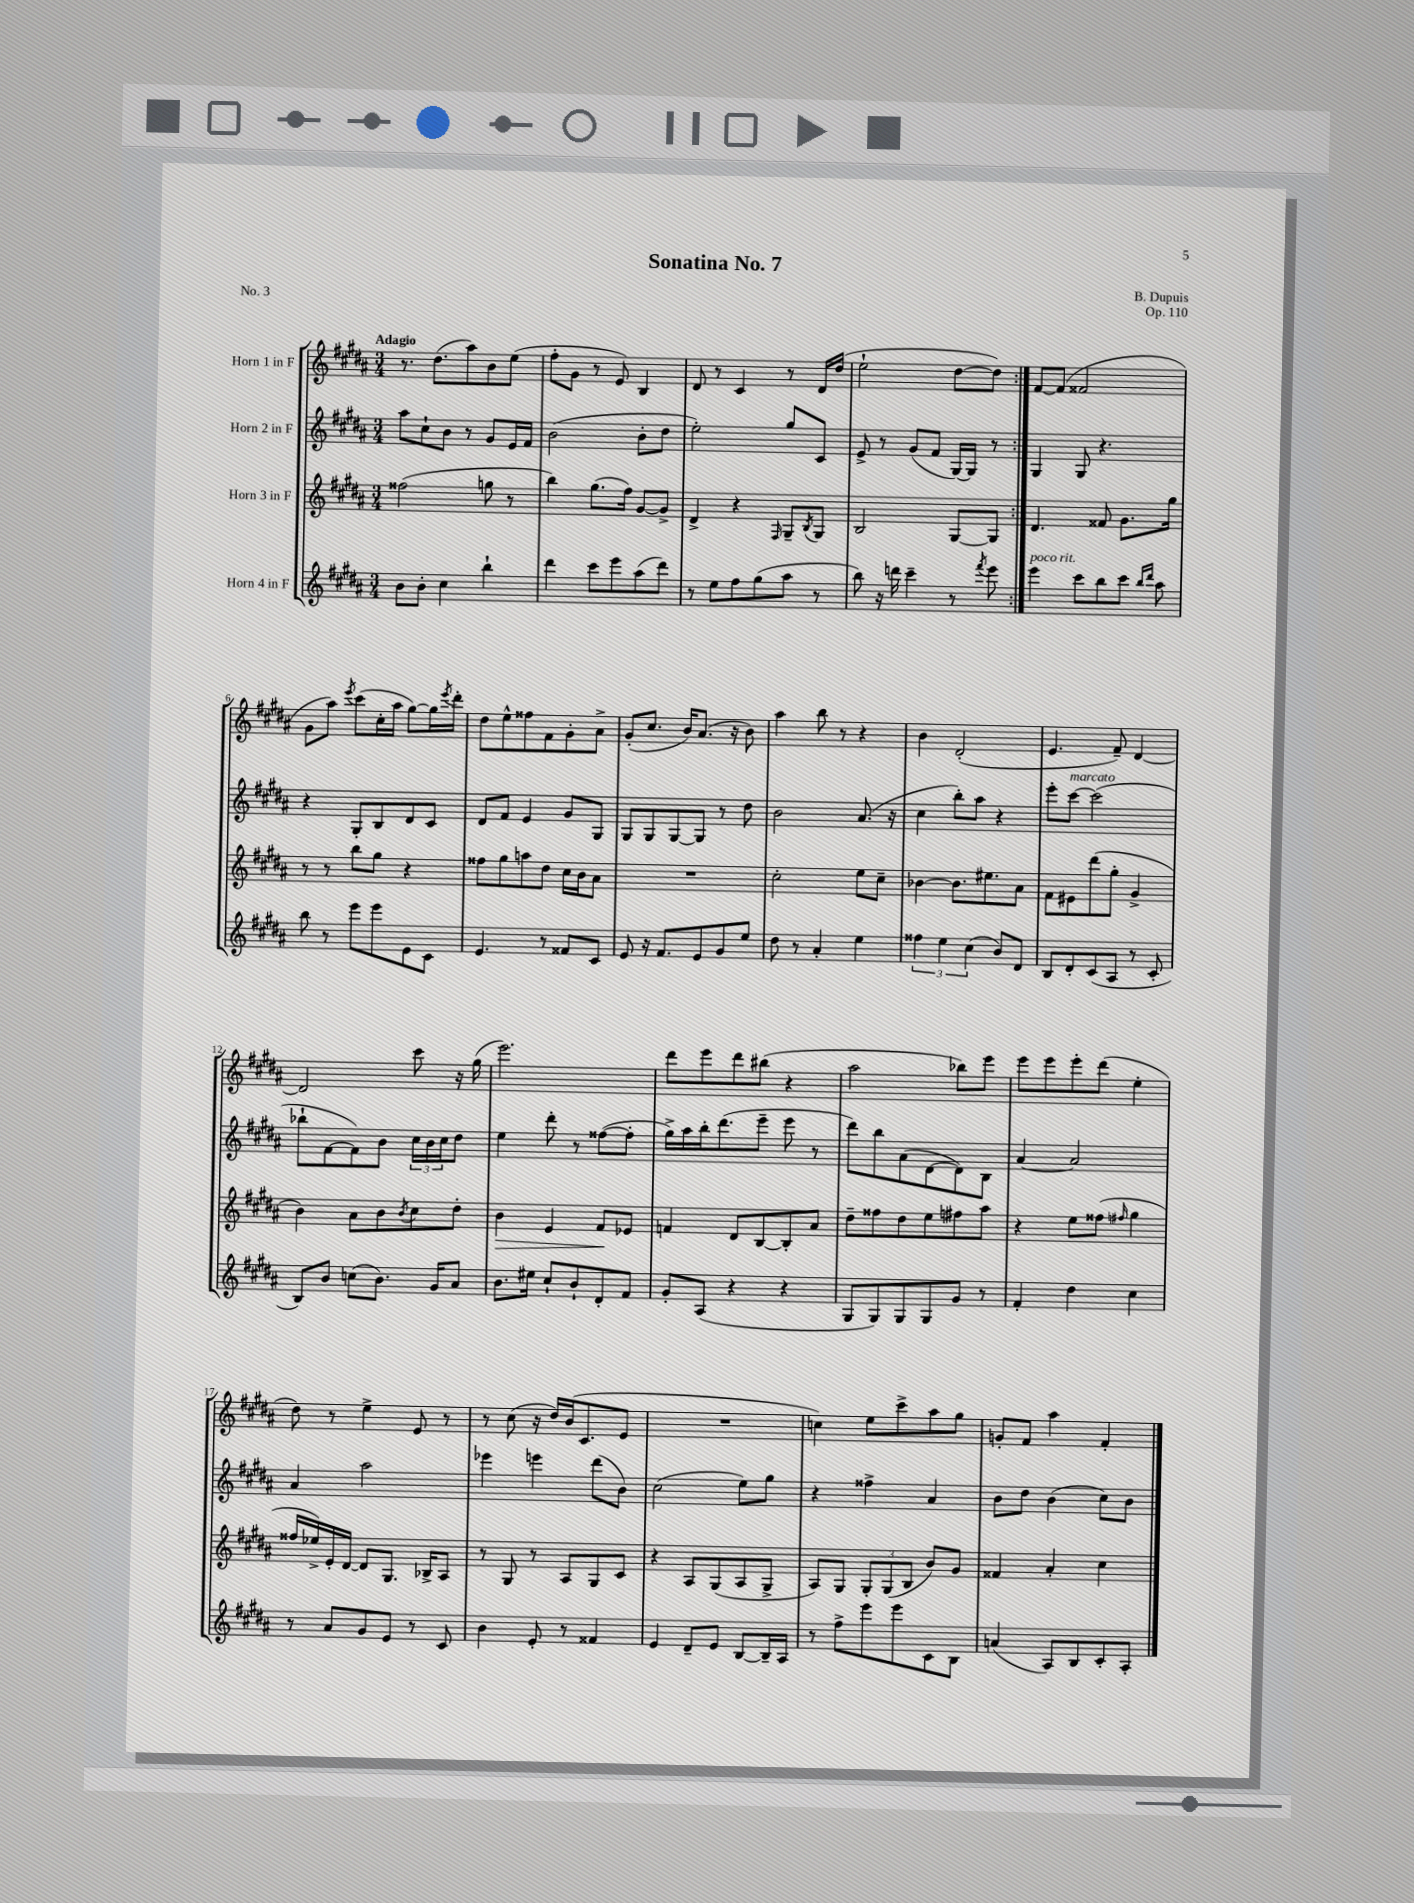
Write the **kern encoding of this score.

**kern	**kern	**kern	**kern
*staff4	*staff3	*staff2	*staff1
*clefG2	*clefG2	*clefG2	*clefG2
*k[f#c#g#d#a#]	*k[f#c#g#d#a#]	*k[f#c#g#d#a#]	*k[f#c#g#d#a#]
*M3/4	*M3/4	*M3/4	*M3/4
8b	(2ff##	8aa#	8.r
8b'	.	8cc#`	.
.	.	.	(8.dd#
4cc#	.	8b	.
.	.	8r	8aa#)
4bb`	8gg	8g#	8b
.	8r	16e	(8ee
.	.	16f#	.
=	=	=	=
4ddd#	4bb)	(2b	8ff#'
.	.	.	8g#
8ccc#	(8.gg#	.	8r
8eee	.	.	8e)
.	16ff#)	.	.
(8aa#	[8g#	8b'	4B
8ddd#)	8g#^]	8dd#	.
=	=	=	=
8r	4d#^	2ee')	8d#
8ee	.	.	8r
8ff#	4r	.	4c#
(8gg#	.	.	.
.	16qqF#	.	.
8aa#	8G#~	8gg#	8r
.	8qB	.	.
8r	8G#	8c#	16d#
.	.	.	(16dd#
=	=	=	=
8bb)	2B	8e^	2ee`
16r	.	8r	.
16ddd	.	.	.
4ccc#~	.	(8g#	.
.	.	8f#	.
8r	[8G#	[16G#)	[8dd#
.	.	16G#]	.
8qfff#	.	.	.
8eee	8G#]	8r	8dd#])
=:|!	=:|!	=:|!	=:|!
4eee	4.d#	4G#	[8f#
.	.	.	(8f#]
8ccc#	.	8G#	2f##
8bb	8f##	4.r	.
8ccc#	8.g#	.	.
16qqbb	.	.	.
16qqddd#	.	.	.
8aa#	.	.	.
.	16gg#	.	.
=	=	=	=
8bb	8r	4r	8g#
8r	8r	.	8aa#)
.	.	.	8qeee
8eee	8bb	8G#'	(8ccc#
8eee	8gg#	8B	16cc#'
.	.	.	16aa#
8e	4r	8d#	[8gg#)
8c#	.	8c#	16gg#]
.	.	.	8qeee
.	.	.	16ddd#'
=	=	=	=
4.e	8ff##	8d#	8dd#
.	8gg#	8f#	8ee^^
.	8aa	4e	8ff##
8r	8dd#	.	8f#
8f##	16cc#	8g#	8g#'
.	16b	.	.
8c#	8a#	8G#	8a#^
=	=	=	=
8e	2.r	8G#	(8g#'
16r	.	8G#	8.cc#
8.f#	.	.	.
.	.	[8G#	.
.	.	.	16b)
8e	.	8G#]	(8.a#
8g#	.	8r	.
.	.	.	16r
8ee	.	8dd#	8b)
=	=	=	=
8dd#	2cc#'	2b	4aa#
8r	.	.	.
4a#'	.	.	8bb
.	.	.	8r
4ee	8ee	(8.a#	4r
.	8cc#~	.	.
.	.	16r	.
=	=	=	=
6ff##	[4b-	4cc#	4b
6ee	.	.	.
.	8.b-]	8bb')	(2d#'
(6cc#	.	.	.
.	.	8aa#	.
.	8.ee#	.	.
8b)	.	4r	.
8d#	8a#	.	.
=	=	=	=
8B	8f#	8eee'	4.e
8d#'	8e#	[8ccc#	.
(8c#	(8ddd#	(2ccc#]	.
8A#	8gg#'	.	8f#~)
8r	4g#^	.	[4d#
8c#'	.	.	.
=	=	=	=
8B)	4b)	8bb-`	2d#]
8b	.	[8f#	.
(8cc	8a#	8f#])	.
8.b)	8b	8b	.
.	8qb	.	.
.	8cc#	24cc#	8ccc#
.	.	24b	.
16g#	.	.	.
.	.	24cc#	.
8a#	8dd#'	8dd#	16r
.	.	.	(16gg#
=	=	=	=
8.b	4b	4ee	2.eee)
16ee#	.	.	.
8cc#`	4e	8ddd#'	.
8b`	.	8r	.
8d#'	8f#	([8ff##	.
8f#	8e-	8ff##']	.
=	=	=	=
8g#'	4f	16gg#^)	8ddd#
.	.	16aa#	.
(8A#	.	16bb'	8eee
.	.	(8.ddd#	.
4r	8d#	.	8ddd#
.	[8B	8eee~	(8bb#
4r	8B']	8eee	4r
.	8a#	8r	.
=	=	=	=
8G#	8dd#~	8ddd#)	2aa#
8G#)	8ff##	8bb	.
8G#	8dd#	(8a#	.
8G#	8ee	[8d#	.
8g#	8ff#	8d#])	8bb-)
8r	8aa#	8B	8eee
=	=	=	=
4f#'	4r	[4a#	8eee
.	.	.	8eee
4dd#	8ee	2a#]	8eee'
.	(8ff##	.	(8ddd#
.	16qqff#	.	.
4cc#	4gg#	.	4ee'
=	=	=	=
8r	16ff##	4a#	8dd#)
.	16ee-^)	.	.
8a#	16e'	.	8r
.	[16d#	.	.
8g#	8d#]	2aa#	4ee^
8e	8.G#	.	.
8r	.	.	8e
.	16B-^	.	.
8c#	8A#	.	8r
=	=	=	=
4b	8r	4eee-	8r
.	8G#	.	(8cc#
8e'	8r	4eee	16r
.	.	.	16dd#)
8r	8A#	.	(16b
.	.	.	8.c#
4f##	8G#	(8ddd#	.
.	8c#	8b)	8e
=	=	=	=
4e	4r	(2cc#	2.r
8d#~	8A#	.	.
8e	(8G#	.	.
[8B	8A#	8ee)	.
16B~]	8G#^	8gg#	.
16A#	.	.	.
=	=	=	=
8r	8A#)	4r	4cc)
8ff#^	8G#	.	.
8eee	12G#'	4ff##^	8ee
.	(12G#	.	.
8eee	.	.	8ccc#^
.	12B	.	.
8c#	8b)	4a#	8aa#
8B	8g#	.	8gg#
=	=	=	=
(4a	4f##	8b	8g'
.	.	8dd#	8f#
8A#)	4a#'	(4b	4aa#
8B	.	.	.
8c#'	4cc#	8cc#)	4f#'
8A#'	.	8b	.
==	==	==	==
*-	*-	*-	*-
